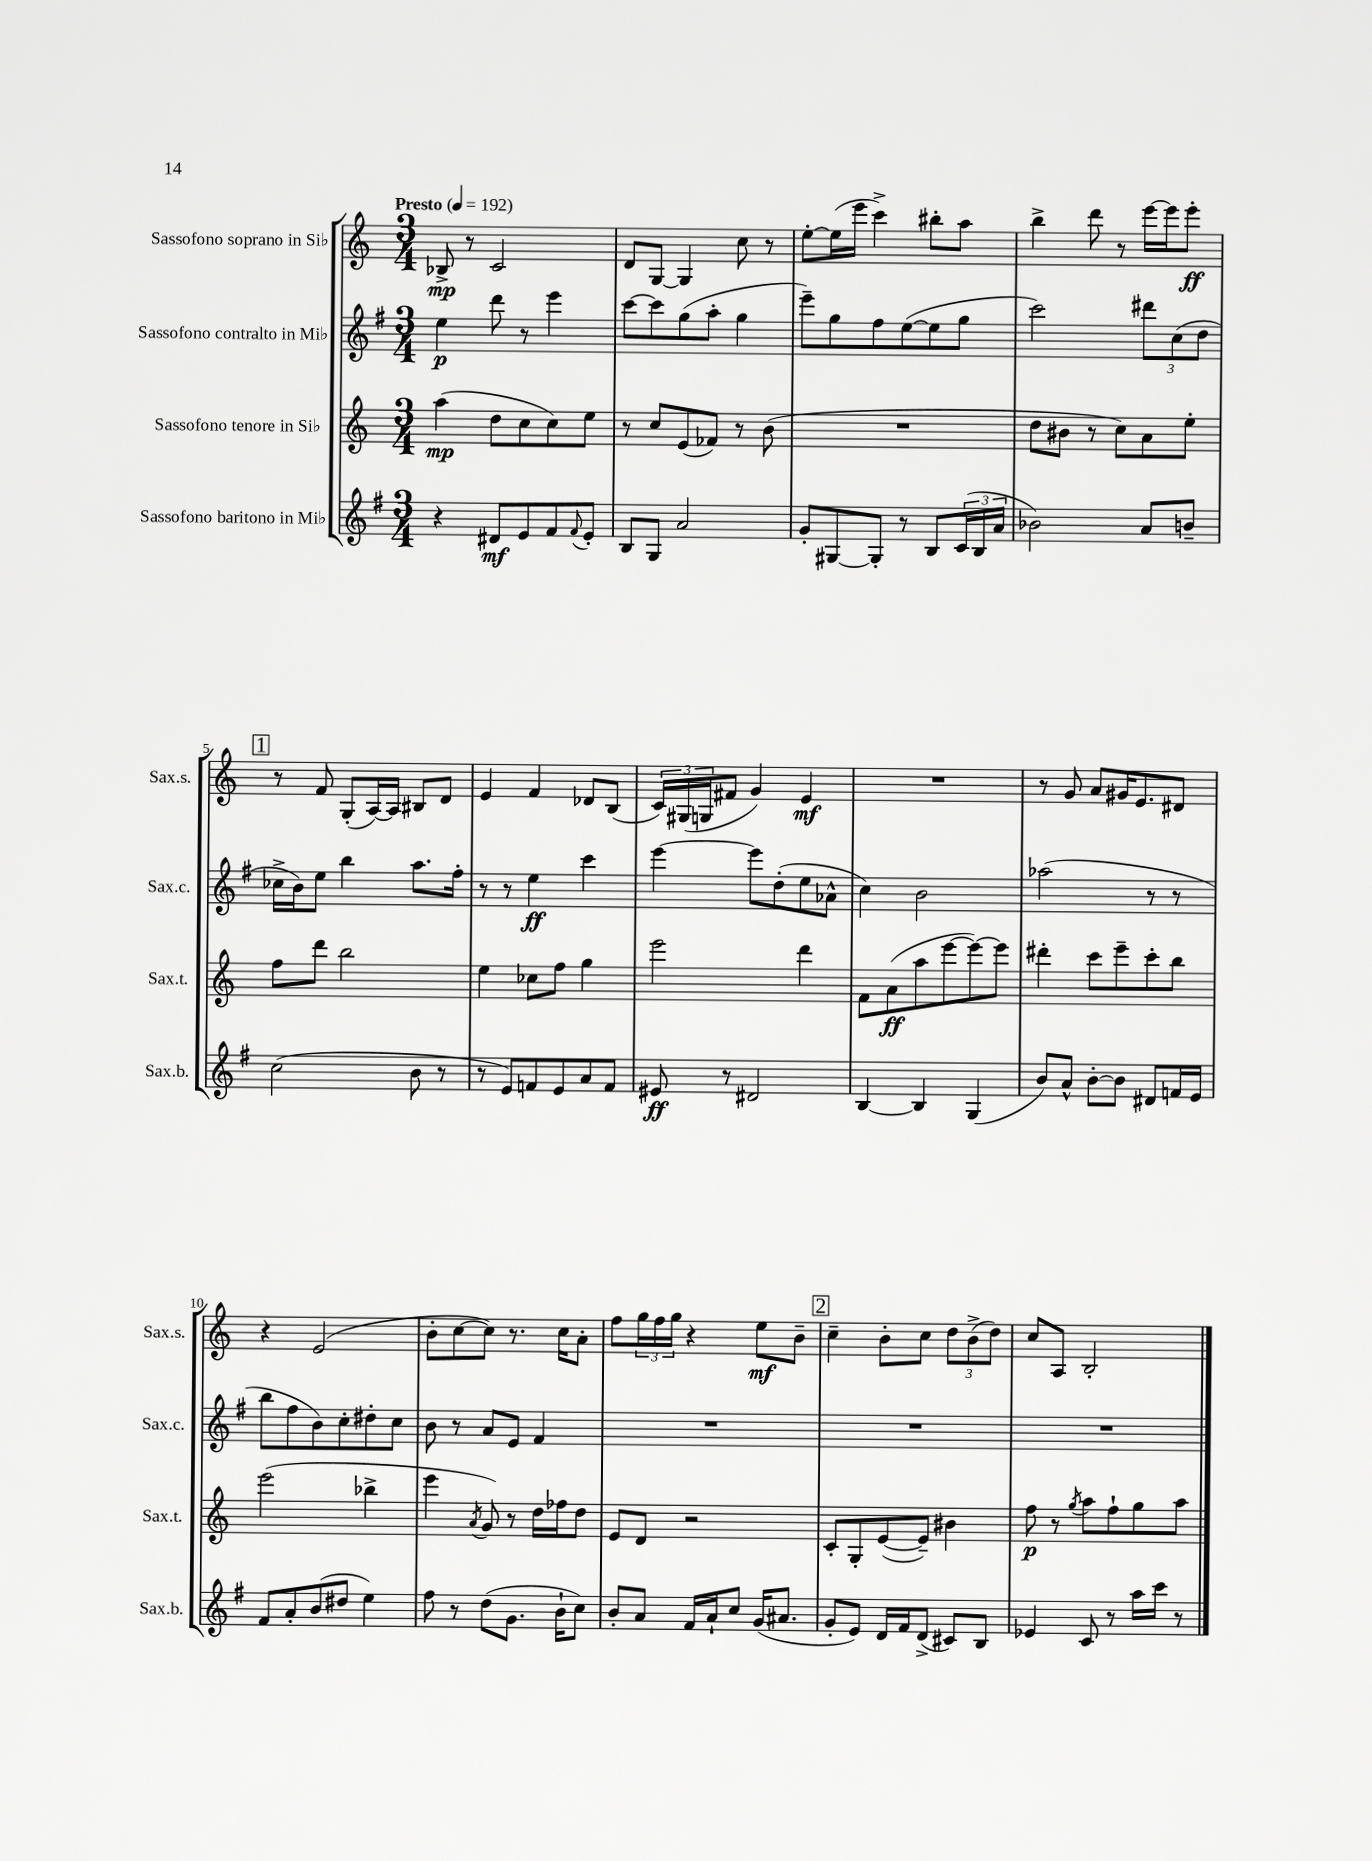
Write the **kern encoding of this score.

**kern	**kern	**kern	**kern
*staff4	*staff3	*staff2	*staff1
*clefG2	*clefG2	*clefG2	*clefG2
*k[f#]	*k[]	*k[f#]	*k[]
*M3/4	*M3/4	*M3/4	*M3/4
*MM192	*MM192	*MM192	*MM192
4r	(4aa	4ee	8B-^
.	.	.	8r
8d#	8dd	8ddd	2c
8e	8cc	8r	.
8f#	8cc)	4eee	.
8qqf#	.	.	.
8e'	8ee	.	.
=	=	=	=
8B	8r	[8ccc	8d
8G	8cc	8ccc]	[8G
2a	(8e	(8gg	4G]
.	8f-)	8aa'	.
.	8r	4gg	8cc
.	(8b	.	8r
=	=	=	=
8g'	2.r	8eee~)	[8ee'
[8G#	.	8gg	(16ee]
.	.	.	16eee
8G#']	.	8ff#	4ccc^)
8r	.	([8ee	.
8B	.	8ee]	8bb#'
(24c	.	8gg	8aa
24B	.	.	.
24a	.	.	.
=	=	=	=
2b-)	8dd	2ccc)	4bb^
.	8b#	.	.
.	8r	.	8ddd
.	8cc)	.	8r
8a	8a	12ddd#	[16eee
.	.	.	16eee]
.	.	(12cc	.
8b~	8ee'	.	8eee'
.	.	12dd	.
=	=	=	=
(2cc	8ff	16cc-^	8r
.	.	16b)	.
.	8ddd	8ee	8f
.	2bb	4bb	(8G'
.	.	.	[16A)
.	.	.	16A]
8b	.	8.aa	8B#
8r	.	.	8d
.	.	16ff#'	.
=	=	=	=
8r	4ee	8r	4e
8e)	.	8r	.
8f	8cc-	4ee	4f
8e	8ff	.	.
8a	4gg	4ccc	8d-
8f	.	.	(8B
=	=	=	=
8e#	2eee	[4eee	24c)
.	.	.	(24G#
.	.	.	24G
8r	.	.	8f#
2d#	.	8eee]	4g)
.	.	(8dd'	.
.	4ddd	8ee	4e
.	.	8a-^^	.
=	=	=	=
[4B	8f	4cc)	2.r
.	(8a	.	.
4B]	8aa	2b	.
.	[8eee	.	.
(4G	8eee_)	.	.
.	8eee]	.	.
=	=	=	=
8b)	4ddd#'	(2aa-	8r
8a^^	.	.	8g
[8b'	8ccc	.	8a
8b]	8eee~	.	16g#
.	.	.	8.e
8d#	8ccc'	8r	.
16f	8bb	8r	8d#
16e	.	.	.
=	=	=	=
8f#	(2eee	8bb	4r
8a'	.	8ff#	.
(8b	.	8b)	(2e
8dd#	.	8cc'	.
4ee)	4bb-^	8dd#'	.
.	.	8cc	.
=	=	=	=
8ff#	4eee	8b	8b'
8r	.	8r	[8cc
.	8qa	.	.
(8dd	8g)	8a	8cc])
8.g	8r	8e	8.r
.	16dd	4f#	.
16b`	16ff-	.	16cc
8cc)	8dd	.	8a'
=	=	=	=
8b'	8e	2.r	8ff
8a	8d	.	24gg
.	.	.	24ff
.	.	.	24gg
16f#	2r	.	4r
16a`	.	.	.
8cc	.	.	.
(16g	.	.	8ee
8.a#	.	.	.
.	.	.	8b~
=	=	=	=
8g'	8c'	2.r	4cc~
8e)	8G'	.	.
16d	([8e	.	8b'
16f#	.	.	.
(8d^	8e~])	.	8cc
8c#)	4b#	.	12dd
.	.	.	(12b^
8B	.	.	.
.	.	.	12dd)
=	=	=	=
4e-	8ff	2.r	8cc
.	8r	.	8A
.	8qgg	.	.
8c	8aa	.	2B'
8r	8ff`	.	.
16aa	8gg	.	.
16ccc	.	.	.
8r	8aa	.	.
==	==	==	==
*-	*-	*-	*-
